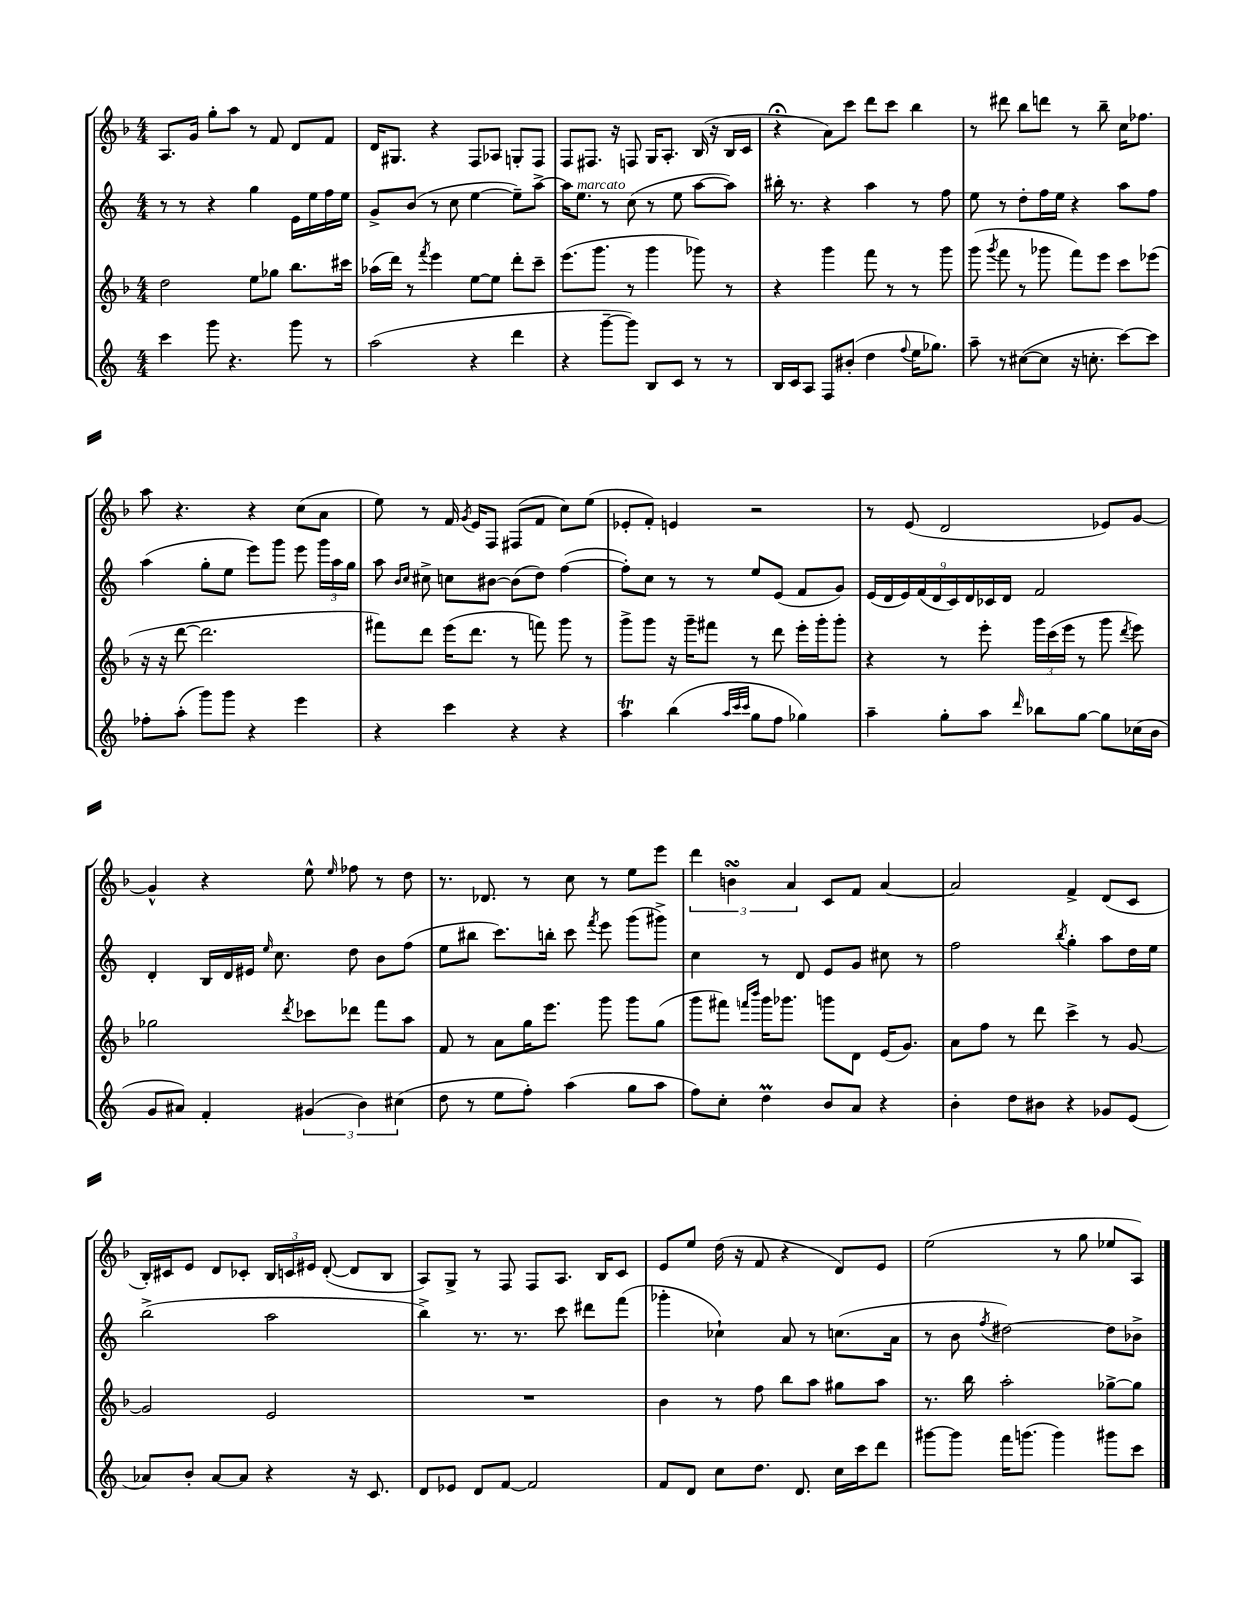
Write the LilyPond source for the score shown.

<<
\new StaffGroup <<
\new Staff = "s0" {
    \clef treble \key f \major \numericTimeSignature \time 4/4
    \autoBeamOff a8.[ g'16] g''8[-. a''8] r8 f'8 d'8[ f'8] |
    d'16[ gis8.] r4 f8[ aes8] g8[-. f8] |
    f8[ fis8.] r16 f8 g16[ a8.]-. bes16( r16 bes16[ c'16] |
    r4\fermata a'8[) c'''8] d'''8[ c'''8] bes''4 |
    r8 dis'''8 bes''8[ d'''8] r8 bes''8-- c''16[ fes''8.] |
    a''8 r4. r4 c''8[( a'8] |
    e''8) r8 f'16 \acciaccatura { g'8 } e'16[ f8] fis8[( f'8] c''8[) e''8]( |
    ees'8[-. f'8]-.) e'4 r2 |
    r8 e'8( d'2 ees'8[) g'8]~ |
    g'4-^ r4 e''8-^ \grace { e''16 } fes''8 r8 d''8 |
    r8. des'8. r8 c''8 r8 e''8[ e'''8] |
    \tuplet 3/2 { d'''4 b'4\turn a'4 } c'8[ f'8] a'4~ |
    a'2 f'4-> d'8[( c'8] |
    bes16[-.) cis'16 e'8] d'8[ ces'8]-. \tuplet 3/2 { bes16[ c'16 eis'16] } d'8~-.( d'8[ bes8] |
    a8[) g8]-> r8 f8 f8[ a8.] bes16[ c'8] |
    e'8[ e''8] d''16( r16 f'8 r4 d'8[) e'8] |
    e''2( r8 g''8 ees''8[ a8]) \bar "|." |
}
\new Staff = "s1" {
    \clef treble \key c \major \numericTimeSignature \time 4/4
    \autoBeamOff r8 r8 r4 g''4 e'16[ e''16 f''16 e''16] |
    g'8[-> b'8]( r8 c''8 e''4~ e''8[--) a''8]~-> |
    a''16[ e''8.]^\markup { \italic "marcato" } r8 c''8( r8 e''8 a''8[~ a''8]) |
    bis''16-. r8. r4 a''4 r8 f''8 |
    e''8 r8 d''8[-. f''16 e''16] r4 a''8[ f''8] |
    a''4( g''8[-. e''8] e'''8[) g'''8] e'''8 \tuplet 3/2 { g'''16[ a''16 g''16] } |
    a''8 \grace { b'16[ c''16] } cis''8-> c''8[ bis'8]~ bis'8[( d''8]) f''4~( |
    f''8[-.) c''8] r8 r8 e''8[ e'8]( f'8[ g'8]) |
    \tuplet 9/8 { e'16[( d'16 e'16) f'16( d'16 c'16) d'16 ces'16 d'16] } f'2 |
    d'4-. b16[ d'16 eis'16] \grace { e''16 } c''8. d''8 b'8[ f''8]( |
    e''8[ bis''8] c'''8.[) b''16]-. c'''8 \acciaccatura { f'''8 } e'''8 g'''8[( gis'''8]->) |
    c''4 r8 d'8 e'8[ g'8] cis''8 r8 |
    f''2 \acciaccatura { b''8 } g''4-. a''8[ d''16 e''16] |
    b''2->( a''2 |
    b''4->) r8. r8. c'''8 dis'''8[ f'''8]( |
    ges'''4-. ces''4-!) a'8 r8 c''8.[( a'16] |
    r8 b'8 \acciaccatura { f''8 } dis''2~) dis''8[ bes'8]-> \bar "|." |
}
\new Staff = "s2" {
    \clef treble \key f \major \numericTimeSignature \time 4/4
    \autoBeamOff d''2 e''8[ ges''8] bes''8.[ cis'''16] |
    aes''16[( d'''16]) r8 \acciaccatura { f'''8 } e'''4 e''8[~ e''8] d'''8[-. c'''8]-- |
    e'''8.[( g'''8.] r8 g'''4 ges'''8) r8 |
    r4 g'''4 f'''8 r8 r8 g'''8 |
    g'''8( \acciaccatura { g'''8 } f'''8 r8 ges'''8 f'''8[) e'''8] c'''8[ ees'''8]( |
    r16 r16 d'''8~ d'''2. |
    fis'''8[) d'''8] e'''16[( d'''8.] r8 f'''8) g'''8 r8 |
    g'''8[-> g'''8] r16 g'''16[-- fis'''8] r8 d'''8 e'''16[-. g'''16-. g'''8]-. |
    r4 r8 e'''8-. \tuplet 3/2 { g'''16[ c'''16( e'''16] } r8 g'''8 \acciaccatura { d'''8 } e'''8) |
    ges''2 \acciaccatura { d'''8 } ces'''8[ des'''8] f'''8[ a''8] |
    f'8 r8 a'8[ g''16 e'''8.] g'''8 g'''8[ g''8]( |
    g'''8[ fis'''8]) \grace { f'''16[ bes'''16] } g'''16[ ges'''8.] g'''8[ d'8] e'16[( g'8.]) |
    a'8[ f''8] r8 d'''8 c'''4-> r8 g'8~ |
    g'2 e'2 |
    R1 |
    bes'4 r8 f''8 bes''8[ a''8] gis''8[ a''8] |
    r8. bes''16 a''2-. ges''8[~-> ges''8] \bar "|." |
}
\new Staff = "s3" {
    \clef treble \key c \major \numericTimeSignature \time 4/4
    \autoBeamOff c'''4 g'''8 r4. g'''8 r8 |
    a''2( r4 d'''4 |
    r4 g'''8[~-- g'''8]) b8[ c'8] r8 r8 |
    b16[ c'16 a8] f8[ bis'8]-.( d''4 \appoggiatura { f''8 } e''16[ ges''8.]) |
    a''8-- r8 cis''8[~( cis''8] r16 c''8.-. c'''8[~) c'''8] |
    fes''8[-. a''8]-.( g'''8[) g'''8] r4 e'''4 |
    r4 c'''4 r4 r4 |
    a''4\trill b''4( \grace { a''32[ c'''32 c'''32] } g''8[ f''8] ges''4) |
    a''4-- g''8[-. a''8] \grace { d'''16 } bes''8[ g''8]~ g''8[ ces''16( b'16] |
    g'8[ ais'8]) f'4-. \tuplet 3/2 { gis'4( b'4) cis''4( } |
    d''8 r8 e''8[ f''8]-.) a''4( g''8[ a''8] |
    f''8[) c''8]-. d''4\prall b'8[ a'8] r4 |
    b'4-. d''8[ bis'8] r4 ges'8[ e'8]( |
    aes'8[) b'8]-. aes'8[~ aes'8] r4 r16 c'8. |
    d'8[ ees'8] d'8[ f'8]~ f'2 |
    f'8[ d'8] c''8[ d''8.] d'8. c''16[ c'''16 d'''8] |
    gis'''8[~ gis'''8] f'''16[ g'''8.]( g'''4) gis'''8[ c'''8] \bar "|." |
}
>>
>>
\layout { \context { \Score \remove "Bar_number_engraver" } }
